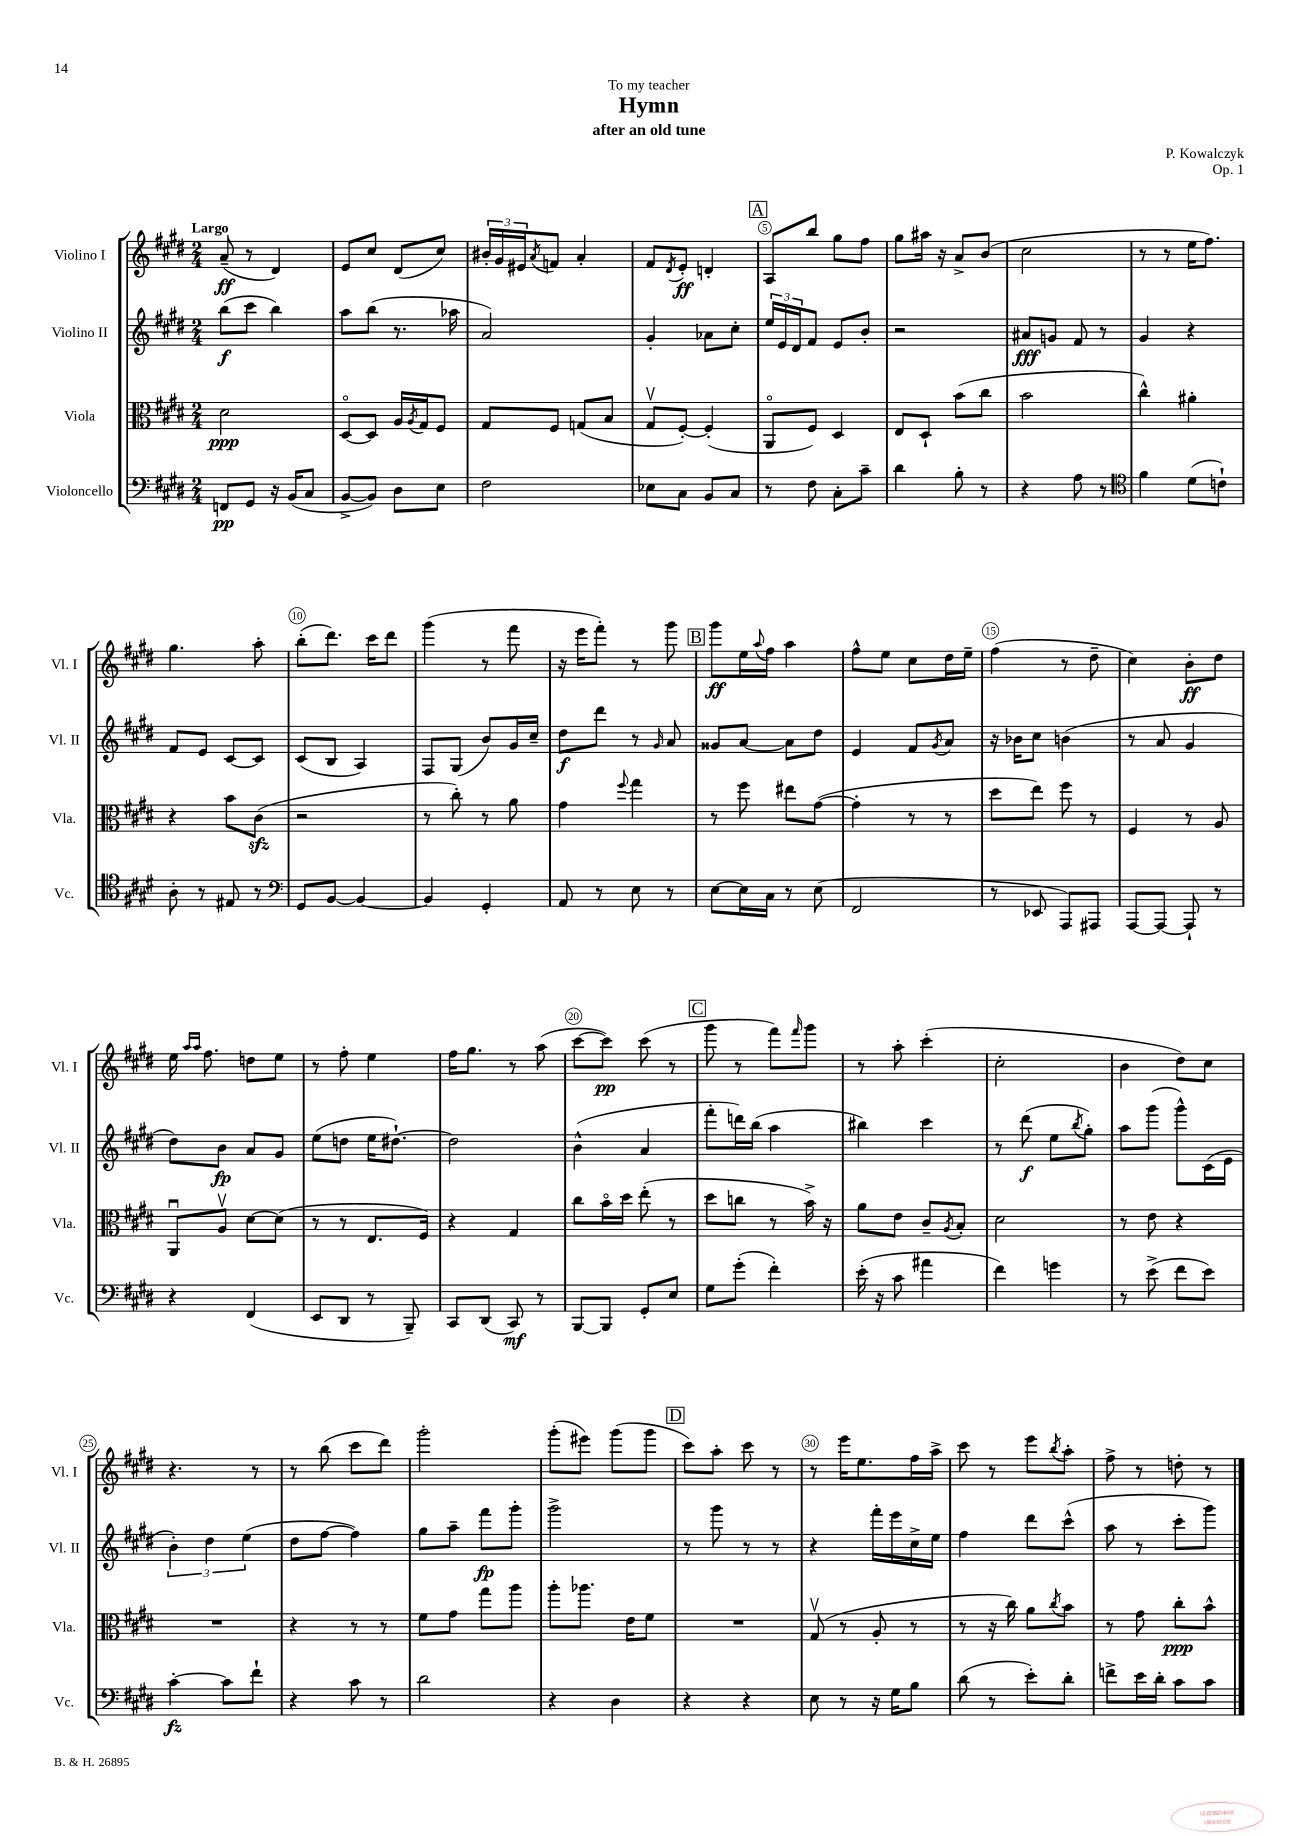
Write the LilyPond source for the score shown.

\header { title = "Hymn" composer = "P. Kowalczyk" subtitle = "after an old tune" dedication = "To my teacher" opus = "Op. 1" }
<<
\new StaffGroup <<
\new Staff = "s0" \with { instrumentName = "Violino I" shortInstrumentName = "Vl. I" } {
    \clef treble \key e \major \numericTimeSignature \time 2/4 \tempo "Largo"
    a'8--\ff( r8 dis'4) |
    e'8 cis''8 dis'8( cis''8) |
    \tuplet 3/2 { bis'16-. gis'16 eis'16 } \acciaccatura { a'8 } f'8 a'4-. |
    fis'8 \acciaccatura { dis'8 } e'8-.\ff d'4-. |
    \mark \markup { \box "A" } a8 b''8 gis''8 fis''8 |
    gis''8 ais''16 r16 a'8-> b'8( |
    cis''2 |
    r8 r8 e''16 fis''8.) |
    gis''4. a''8-. |
    b''8-.( dis'''8.) cis'''16 dis'''8 |
    gis'''4( r8 fis'''8 |
    r16 e'''16 fis'''8-.) r8 gis'''8 |
    \mark \markup { \box "B" } gis'''8\ff e''16 \appoggiatura { a''8 } fis''16 a''4 |
    fis''8-^ e''8 cis''8 dis''16 e''16-- |
    fis''4( r8 dis''8-- |
    cis''4) b'8-.\ff dis''8 |
    e''16 \grace { a''16 a''16 } fis''8. d''8 e''8 |
    r8 fis''8-. e''4 |
    fis''16 gis''8. r8 a''8( |
    cis'''8~ cis'''8\pp) cis'''8( r8 |
    \mark \markup { \box "C" } gis'''8 r8 fis'''8) \grace { fis'''16 } gis'''8 |
    r8 a''8-. cis'''4-.( |
    cis''2-. |
    b'4 dis''8) cis''8 |
    r4. r8 |
    r8 b''8( cis'''8 dis'''8) |
    gis'''2-. |
    gis'''8-.( eis'''8) gis'''8( gis'''8 |
    \mark \markup { \box "D" } cis'''8) a''8-. cis'''8 r8 |
    r8 e'''16 e''8. fis''16 a''16-> |
    cis'''8 r8 e'''8 \acciaccatura { b''8 } a''8-. |
    fis''8-> r8 d''8-. r8 \bar "|." |
}
\new Staff = "s1" \with { instrumentName = "Violino II" shortInstrumentName = "Vl. II" } {
    \clef treble \key e \major \numericTimeSignature \time 2/4
    b''8\f( cis'''8 b''4) |
    a''8 b''8( r8. aes''16 |
    a'2) |
    gis'4-. aes'8 cis''8-. |
    \mark \markup { \box "A" } \tuplet 3/2 { e''16 e'16 dis'16 } fis'8 e'8 b'8-. |
    r2 |
    ais'8\fff g'8 fis'8 r8 |
    gis'4 r4 |
    fis'8 e'8 cis'8~ cis'8 |
    cis'8( b8 a4) |
    fis8 gis8( b'8) gis'16 cis''16-- |
    dis''8\f dis'''8 r8 \grace { gis'16 } a'8 |
    \mark \markup { \box "B" } gisis'8 a'8~ a'8 dis''8 |
    e'4 fis'8 \acciaccatura { gis'8 } a'8 |
    r16 bes'16 cis''8 b'4( |
    r8 a'8 gis'4 |
    dis''8) b'8\fp a'8 gis'8 |
    e''8( d''8 e''16 dis''8.~-!) |
    dis''2 |
    b'4-^( a'4 |
    \mark \markup { \box "C" } fis'''8-. d'''16) b''16( a''4 |
    bis''4) cis'''4 |
    r8 dis'''8\f( e''8 \acciaccatura { b''8 } gis''8-.) |
    a''8 gis'''8( gis'''8-^) cis'16( e'16 |
    \tuplet 3/2 { b'4-.) dis''4 e''4( } |
    dis''8 fis''8~ fis''4) |
    gis''8 a''8-- fis'''8\fp gis'''8-. |
    gis'''2-> |
    \mark \markup { \box "D" } r8 gis'''8 r8 r8 |
    r4 fis'''16-. e'''16 cis''16-> e''16 |
    fis''4 dis'''8 cis'''8-^( |
    a''8 r8 cis'''8-. gis'''8) \bar "|." |
}
\new Staff = "s2" \with { instrumentName = "Viola" shortInstrumentName = "Vla." } {
    \clef alto \key e \major \numericTimeSignature \time 2/4
    dis'2\ppp |
    dis8~\flageolet dis8 a16 \acciaccatura { a8 } gis16 fis8 |
    gis8 fis8 g8( b8 |
    gis8\upbow fis8~-.) fis4-.( |
    \mark \markup { \box "A" } a,8\flageolet fis8) dis4 |
    e8 dis8-! b'8( cis''8 |
    b'2 |
    cis''4-^) ais'4-. |
    r4 b'8 cis'8\sfz( |
    r2 |
    r8 cis''8-.) r8 a'8 |
    gis'4 \appoggiatura { fis''8 } gis''4 |
    \mark \markup { \box "B" } r8 fis''8 eis''8 gis'8~( |
    gis'4-. r8 r8 |
    dis''8 e''8) fis''8 r8 |
    fis4 r8 a8 |
    a,8\downbow a8\upbow dis'8~ dis'8( |
    r8 r8 e8. fis16) |
    r4 gis4 |
    cis''8 b'16\flageolet dis''16 e''8-.( r8 |
    \mark \markup { \box "C" } dis''8 c''8 r8 b'16->) r16 |
    a'8 e'8 cis'8-- \acciaccatura { a8 } b8-. |
    dis'2 |
    r8 e'8 r4 |
    R2 |
    r4 r8 r8 |
    fis'8 gis'8 gis''8 a''8 |
    a''8-. aes''8. e'16 fis'8 |
    \mark \markup { \box "D" } R2 |
    gis8\upbow( r8 a8-. r8 |
    r8 r16 cis''16) a'8 \acciaccatura { cis''8 } b'8 |
    r8 gis'8 cis''8-.\ppp b'8-^ \bar "|." |
}
\new Staff = "s3" \with { instrumentName = "Violoncello" shortInstrumentName = "Vc." } {
    \clef bass \key e \major \numericTimeSignature \time 2/4
    f,8\pp gis,8 r16 b,16( cis8 |
    b,8~-> b,8) dis8 e8 |
    fis2 |
    ees8 cis8 b,8 cis8 |
    \mark \markup { \box "A" } r8 fis8 cis8-. cis'8-- |
    dis'4 b8-. r8 |
    r4 a8 r8 |
    \clef tenor fis'4 dis'8( c'8-!) |
    a8-. r8 eis8 r8 |
    \clef bass gis,8 b,8~ b,4~ |
    b,4 gis,4-. |
    a,8 r8 e8 r8 |
    \mark \markup { \box "B" } e8~ e16 cis16 r8 e8( |
    fis,2 |
    r8 ees,8 a,,8) ais,,8 |
    a,,8~ a,,8~ a,,8-! r8 |
    r4 fis,4( |
    e,8 dis,8 r8 b,,8--) |
    cis,8 dis,8( cis,8\mf) r8 |
    b,,8~ b,,8 gis,8-. e8 |
    \mark \markup { \box "C" } gis8 gis'8-.( fis'4-.) |
    e'16-.( r16 cis'8 ais'4 |
    fis'4) g'4 |
    r8 e'8->( fis'8 e'8) |
    cis'4~-.\fz cis'8 fis'8-! |
    r4 cis'8 r8 |
    dis'2 |
    r4 dis4 |
    \mark \markup { \box "D" } r4 r4 |
    e8 r8 r16 gis16 b8 |
    dis'8( r8 e'8-.) dis'8-. |
    f'8-> e'16 dis'16-. cis'8 cis'8 \bar "|." |
}
>>
>>
\layout { \context { \Score \override BarNumber.break-visibility = ##(#f #t #t) barNumberVisibility = #(every-nth-bar-number-visible 5) \override BarNumber.stencil = #(make-stencil-circler 0.1 0.3 ly:text-interface::print) } }
